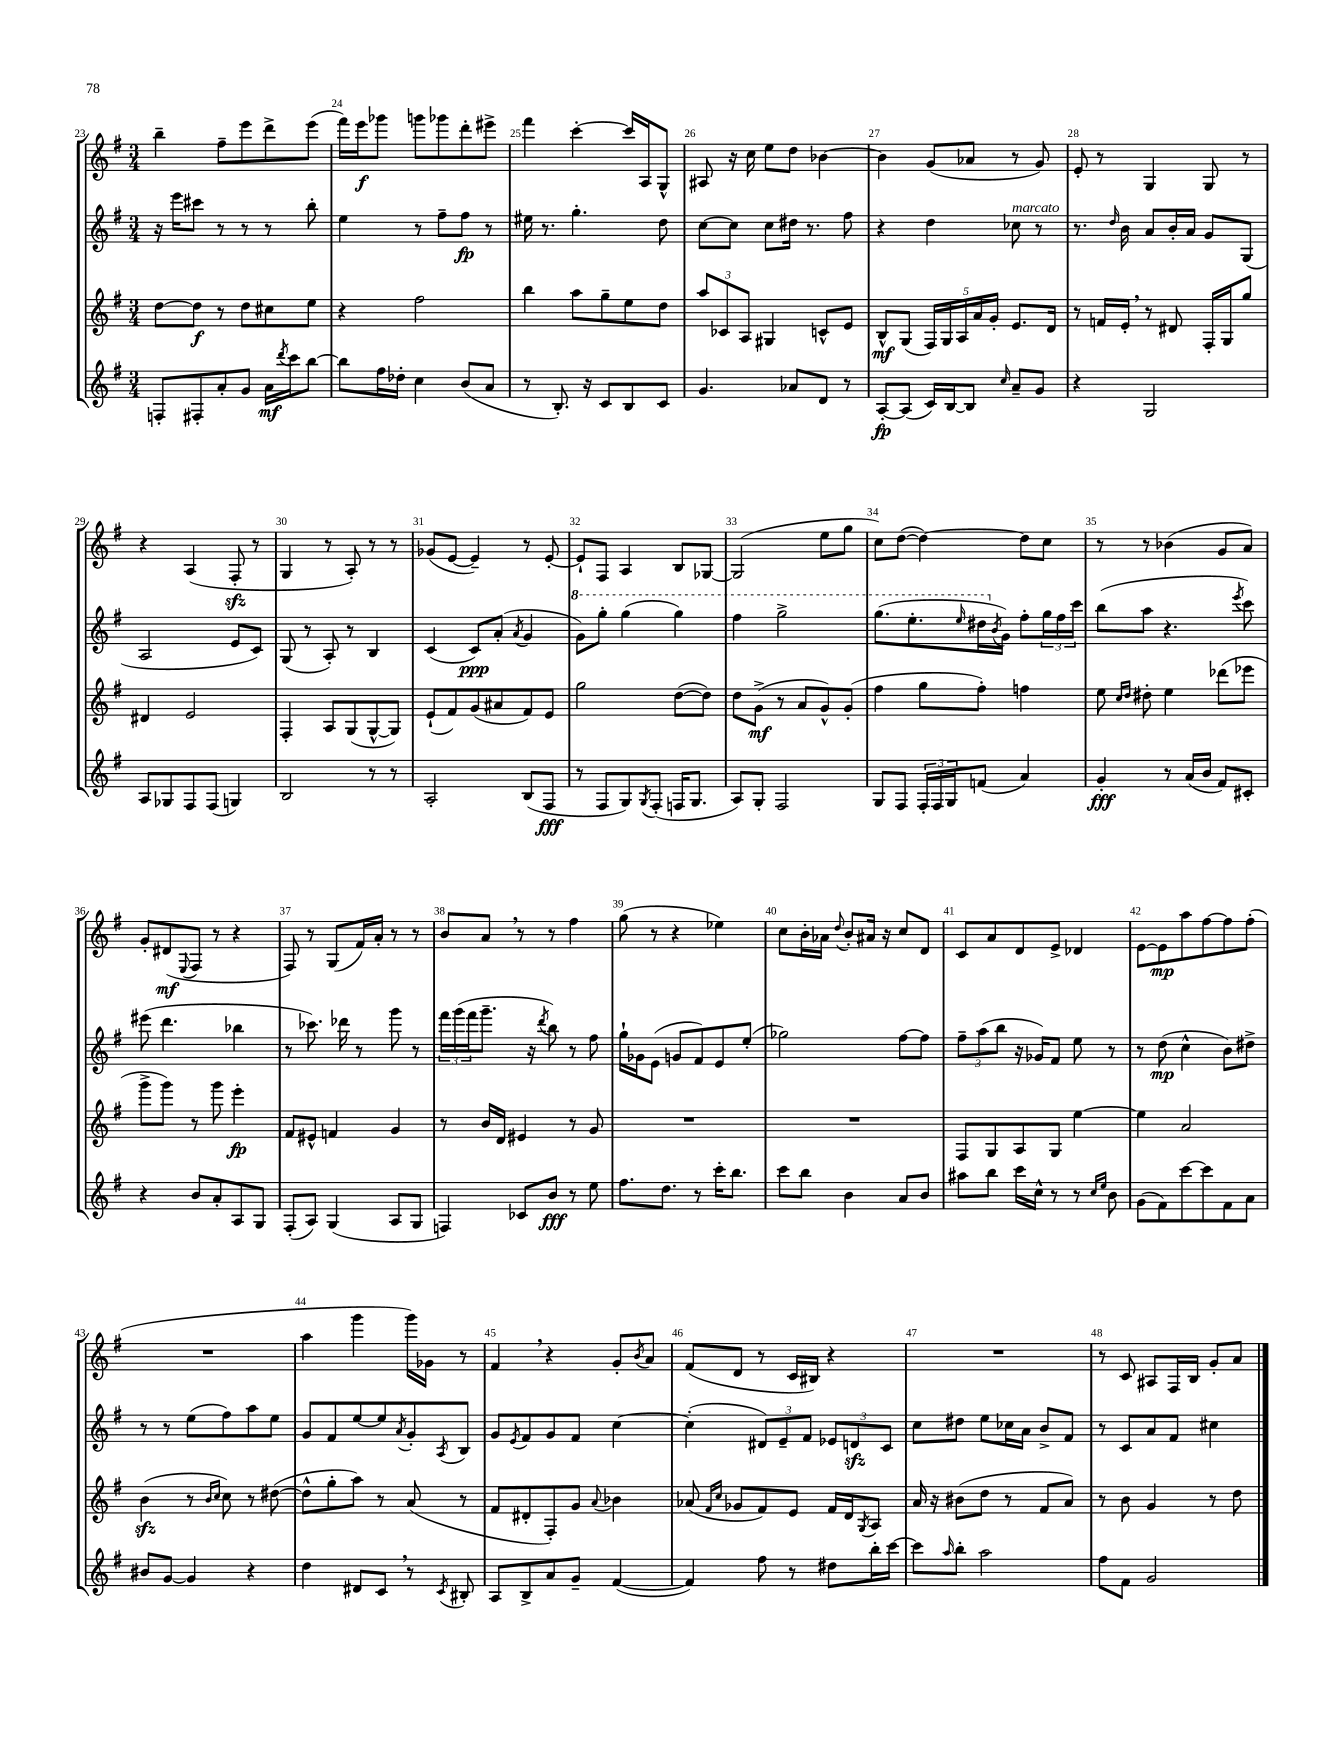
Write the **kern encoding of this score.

**kern	**kern	**kern	**kern
*staff4	*staff3	*staff2	*staff1
*clefG2	*clefG2	*clefG2	*clefG2
*k[f#]	*k[f#]	*k[f#]	*k[f#]
*M3/4	*M3/4	*M3/4	*M3/4
8F'	[8dd	16r	4bb~
.	.	16eee	.
8F#'	8dd]	8ccc#	.
8a'	8r	8r	8ff#~
8g	8dd	8r	8eee
16a	8cc#	8r	8ddd^
8qddd	.	.	.
16ccc	.	.	.
[8bb	8ee	8bb'	(8eee
=	=	=	=
8bb]	4r	4ee	16fff#)
.	.	.	16eee
16ff#	.	.	8ggg-
16dd-'	.	.	.
4cc	2ff#	8r	8ggg
.	.	8ff#~	8ggg-
(8b	.	8ff#	8ddd'
8a	.	8r	8eee#^
=	=	=	=
8r	4bb	16ee#	4fff#
.	.	8.r	.
8.B')	.	.	.
.	8aa	4.gg'	[4ccc'
16r	.	.	.
8c	8gg~	.	.
8B	8ee	.	16ccc]
.	.	.	16A
8c	8dd	8dd	8G^^
=	=	=	=
4.g	12aa	[8cc	8A#
.	12c-	.	.
.	.	8cc]	16r
.	12A	.	.
.	.	.	16cc
.	4G#	8cc	8ee
8a-	.	16dd#	8dd
.	.	8.r	.
8d	8c^^	.	[4b-
8r	8e	8ff#	.
=	=	=	=
[8A'	8B^^	4r	4b-]
(8A]	(8G	.	.
16c)	20F#)	4dd	(8g
.	20G	.	.
[16B	.	.	.
.	20A	.	.
8B]	.	.	8a-
.	20a	.	.
.	20g'	.	.
16qqcc	.	.	.
8a~	8.e	8cc-	8r
8g	.	8r	8g)
.	16d	.	.
=	=	=	=
4r	8r	8.r	8e'
.	16f	.	8r
.	.	16qqdd	.
.	16e'	16b	.
2G	8r	8a	4G
.	8d#	16b'	.
.	.	16a	.
.	16F#'	8g	8G
.	16G	.	.
.	8gg	(8G	8r
=	=	=	=
8A	4d#	2A	4r
8G-	.	.	.
8F#	2e	.	(4A
(8F#	.	.	.
4G)	.	8e	8F#'
.	.	8c)	8r
=	=	=	=
2B	4F#'	(8G	4G
.	.	8r	.
.	8A	8A')	8r
.	(8G	8r	8A')
8r	[8G^^	4B	8r
8r	8G])	.	8r
=	=	=	=
2A'	(8e`	(4c	(8g-
.	8f#)	.	[8e
.	(8g	8c)	4e~])
.	8a#	(8a'	.
.	.	8qa	.
(8B	8f#)	4g	8r
8F#	8e	.	[8e'
=	=	=	=
8r	2gg	8gg)	8e`]
8F#	.	8ggg'	8F#
8G)	.	(4ggg	4A
8qG	.	.	.
(8F#'	.	.	.
16F	([8dd	4ggg)	8B
8.G	.	.	.
.	8dd])	.	[8G-
=	=	=	=
8A)	8dd	4fff#	(2G-]
8G'	(8g^	.	.
2F#	8r	2ggg^	.
.	8a	.	.
.	8g^^)	.	8ee
.	(8g'	.	8gg
=	=	=	=
8G	4ff#	(8.ggg	8cc)
8F#	.	.	([8dd
.	.	8.eee'	.
24F#'	8gg	.	4dd_)
24F#	.	.	.
24G	.	.	.
.	.	16qqeee	.
(8f	8ff#')	16ddd#	.
.	.	8qb	.
.	.	16g)	.
4a)	4ff	8ff#'	8dd]
.	.	24gg	8cc
.	.	24ff#	.
.	.	24ccc	.
=	=	=	=
4g'	8ee	(8bb	8r
.	16qqcc	.	.
.	16qqdd	.	.
.	8dd#'	8aa	8r
8r	4ee	4.r	(4b-
(16a	.	.	.
16b	.	.	.
8f#)	(8ddd-	.	8g
.	.	8qeee	.
8c#'	8eee-	8ccc)	8a)
=	=	=	=
4r	8ggg^	(8eee#	8g'
.	8ggg)	4.ddd	(8d#
.	.	.	8qqE
8b	8r	.	8F#
8a'	8ggg	.	8r
8A	4eee'	4bb-	4r
8G	.	.	.
=	=	=	=
(8F#'	8f#	8r	8F#)
8A)	8e#^^	8.ccc-)	8r
(4G	4f	.	(8G
.	.	16ddd-	.
.	.	8r	16f#)
.	.	.	16a'
8A	4g	8ggg	8r
8G	.	8r	8r
=	=	=	=
4F)	8r	24fff#	8b
.	.	(24ggg	.
.	.	24fff#	.
.	16b	8.ggg~	8a
.	16d	.	.
8c-	4e#	.	8r
.	.	16r	.
.	.	8qddd	.
8b	.	8bb)	8r
8r	8r	8r	4ff#
8ee	8g	8ff#	.
=	=	=	=
8.ff#	2.r	16gg`	(8gg
.	.	16g-	.
.	.	(8e	8r
8.dd	.	.	.
.	.	8g	4r
8r	.	8f#)	.
16ccc'	.	8e	4ee-)
8.bb	.	.	.
.	.	(8ee'	.
=	=	=	=
8ccc	2.r	2gg-)	8cc
8bb	.	.	16b'
.	.	.	16a-
.	.	.	8qqdd
4b	.	.	8b'
.	.	.	16a#
.	.	.	16r
8a	.	[8ff#	8cc
8b	.	8ff#]	8d
=	=	=	=
8aa#	8F#	12ff#~	8c
.	.	(12aa	.
8bb	8G	.	8a
.	.	12bb	.
16ccc	8A	16r	8d
16cc^^	.	16g-)	.
8r	8G	8f#	8e^
8r	[4ee	8ee	4d-
16qqcc	.	.	.
16qqee	.	.	.
8b	.	8r	.
=	=	=	=
(8g	4ee]	8r	[8e
8f#)	.	(8dd	8e]
[8ccc	2a	4cc^^	8aa
8ccc]	.	.	[8ff#
8f#	.	8b)	8ff#]
8a	.	8dd#^	(8ff#'
=	=	=	=
8b#	(4b	8r	2.r
[8g	.	8r	.
4g]	8r	(8ee	.
.	16qqb	.	.
.	16qqcc	.	.
.	8cc)	8ff#)	.
4r	8r	8aa	.
.	([8dd#	8ee	.
=	=	=	=
4dd	8dd#^^]	8g	4aa
.	8gg'	8f#	.
8d#	8aa)	[8ee	4ggg
8c	8r	8ee]	.
.	.	8qa	.
8r	(8a	8g'	16ggg)
.	.	.	16g-
8qc	.	8qA	.
8B#'	8r	8B	8r
=	=	=	=
8A	8f#	8g	4f#
.	.	8qe	.
8B^	8d#'	8f#	.
8a	8F#')	8g	4r
8g~	8g	8f#	.
.	8qqa	.	.
([4f#	4b-	[4cc	8g'
.	.	.	8qb
.	.	.	8a
=	=	=	=
4f#])	(8a-	(4cc']	(8f#
.	16qqf#	.	.
.	16qqcc	.	.
.	8g-	.	8d
8ff#	8f#)	12d#)	8r
.	.	12e~	.
8r	8e	.	16c
.	.	12f#	.
.	.	.	16B#)
8dd#	16f#	12e-	4r
.	16d	.	.
.	.	12d	.
.	8qG	.	.
16bb'	8A	.	.
.	.	12c	.
[16ccc	.	.	.
=	=	=	=
8ccc]	16a	8cc	2.r
.	16r	.	.
16qqaa	.	.	.
8bb'	(8b#	8dd#	.
2aa	8dd	8ee	.
.	8r	16cc-	.
.	.	16a	.
.	8f#	8b^	.
.	8a)	8f#	.
=	=	=	=
8ff#	8r	8r	8r
8f#	8b	8c	8c
2g	4g	8a	8A#
.	.	8f#	16F#
.	.	.	16B
.	8r	4cc#	8g'
.	8dd	.	8a
==	==	==	==
*-	*-	*-	*-
